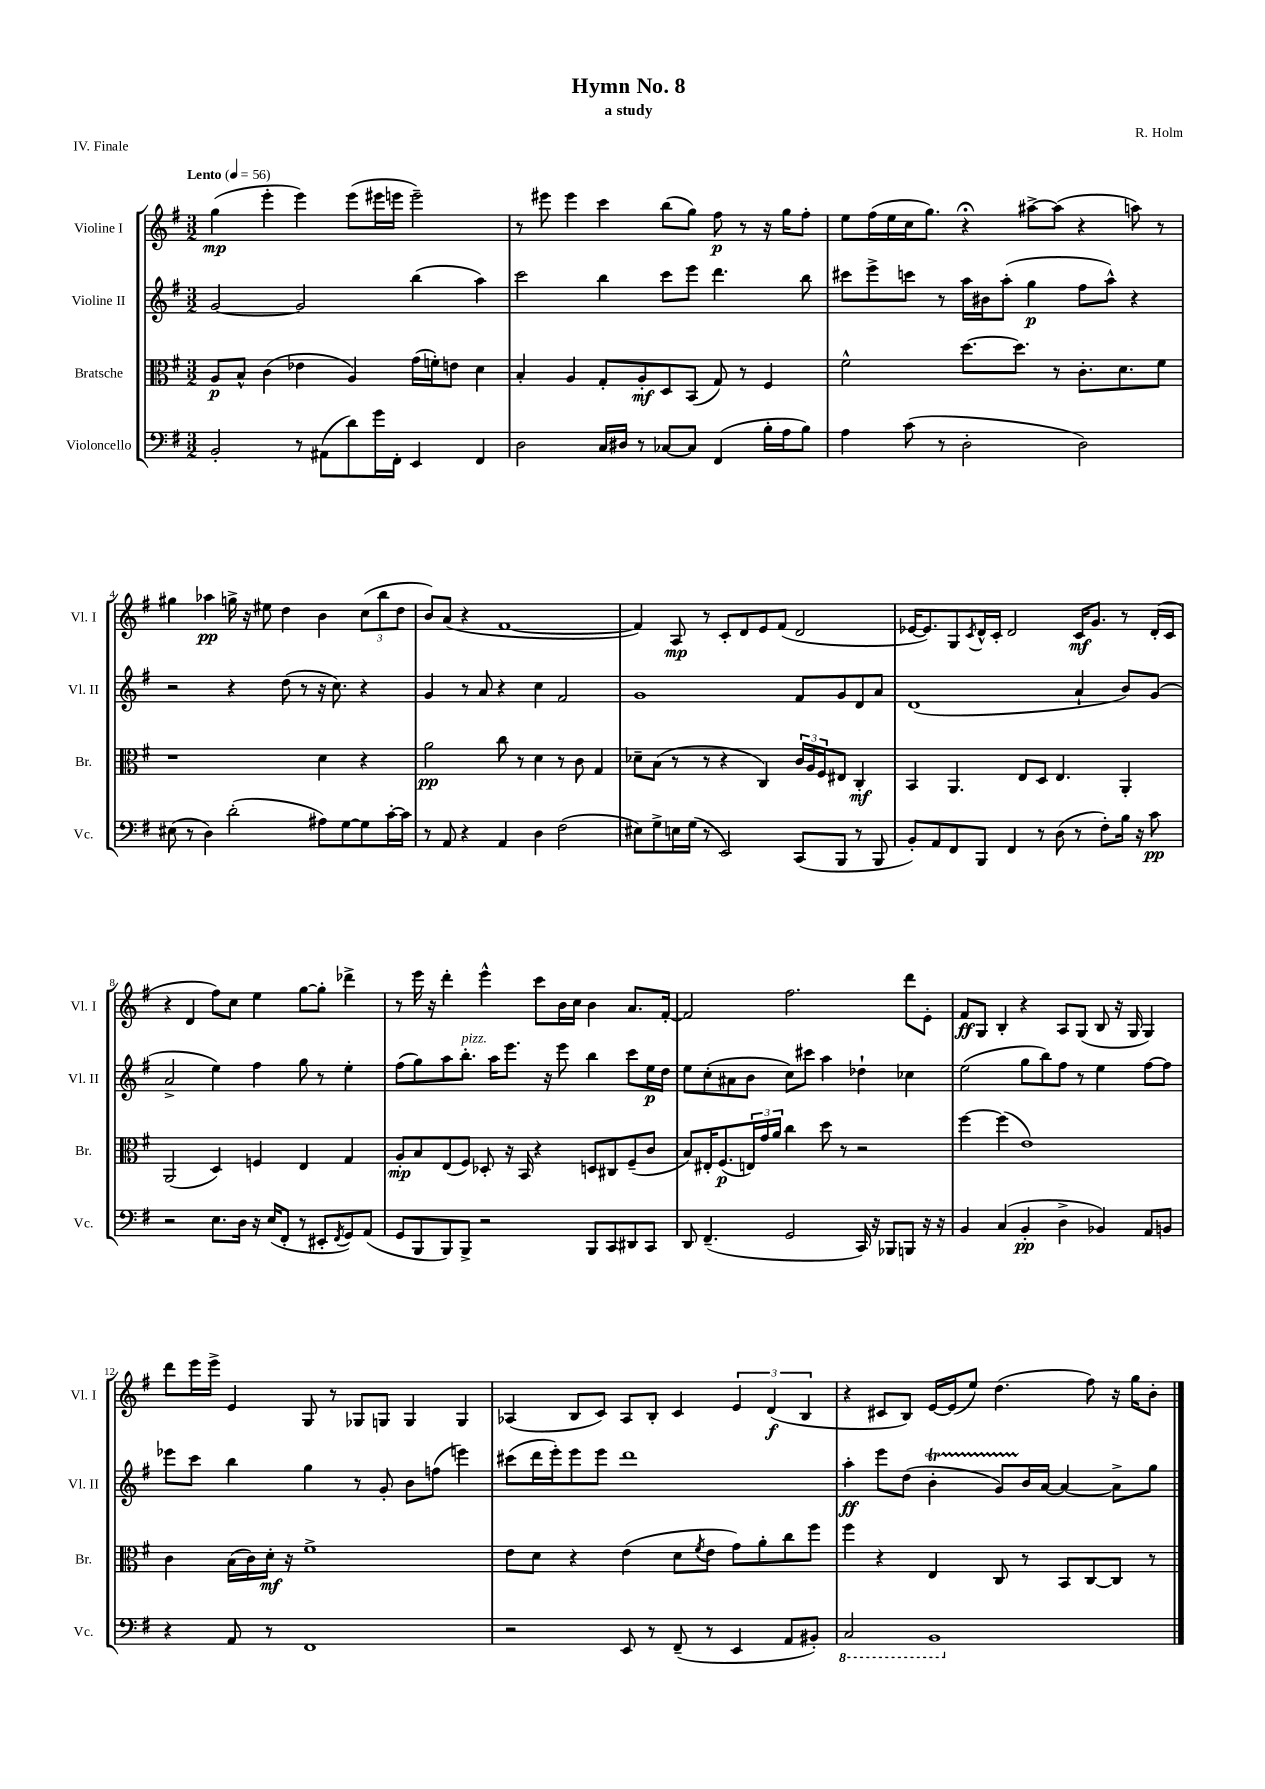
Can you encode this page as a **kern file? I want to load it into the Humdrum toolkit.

**kern	**kern	**kern	**kern
*staff4	*staff3	*staff2	*staff1
*clefF4	*clefC3	*clefG2	*clefG2
*k[f#]	*k[f#]	*k[f#]	*k[f#]
*M3/2	*M3/2	*M3/2	*M3/2
*MM56	*MM56	*MM56	*MM56
2BB'	8A	[2g	(4gg
.	8B^^	.	.
.	(4c	.	4eee'
8r	4e-	2g]	4eee)
(8AA#	.	.	.
8d)	4A)	.	(8eee
16g	.	.	16eee#
16FF#'	.	.	16eee
4EE	(16g	(4bb	2eee~)
.	16f')	.	.
.	8e	.	.
4FF#	4d	4aa)	.
=	=	=	=
2D	4B'	2ccc	8r
.	.	.	8eee#
.	4A	.	4eee#
16C	8G'	4bb	4ccc
16D#	.	.	.
8r	8A'	.	.
[8C-	8D	8ccc	(8bb
8C-]	(8BB	8eee	8gg)
(4FF#	8G)	4.ddd	8ff#
.	8r	.	8r
16B'	4F#	.	16r
16A	.	.	16gg
8B)	.	8bb	8ff#'
=	=	=	=
4A	2f#^^	8ccc#	8ee
.	.	8eee^	(16ff#
.	.	.	16ee
(8c	.	8ccc	16cc
.	.	.	8.gg)
8r	.	8r	.
2D'	[8.dd	16aa	4r;
.	.	16b#	.
.	.	(8aa'	.
.	8.dd]	.	.
.	.	4gg	[8aa#^
.	8r	.	(8aa#]
2D)	8.c'	8ff#	4r
.	.	8aa^^)	.
.	8.d	.	.
.	.	4r	8aa)
.	8f#	.	8r
=	=	=	=
(8E#	1r	2r	4gg#
8r	.	.	.
4D)	.	.	4aa-
(2d'	.	4r	16gg^
.	.	.	16r
.	.	.	8ee#
.	.	(8dd	4dd
.	.	8r	.
8A#)	4d	16r	4b
.	.	8.cc)	.
[8G	.	.	.
8G]	4r	4r	(12cc
.	.	.	12bb
[16c'	.	.	.
.	.	.	12dd
16c]	.	.	.
=	=	=	=
8r	2a	4g	8b)
8AA	.	.	(8a
4r	.	8r	4r
.	.	8a	.
4AA	8cc	4r	[1f#
.	8r	.	.
4D	4d	4cc	.
(2F#	8r	2f#	.
.	8c	.	.
.	4G	.	.
=	=	=	=
8E#)	8d-~	1g	4f#])
8G^	(8B	.	.
16E	8r	.	8A
(16G	.	.	.
8r	8r	.	8r
2EE)	4r	.	8c'
.	.	.	8d
.	4C)	.	8e
.	.	.	(8f#
(8CC	24c	8f#	2d
.	24A	.	.
.	24F#	.	.
8BBB	8E#	8g	.
8r	4C'	8d	.
8BBB	.	8a	.
=	=	=	=
8BB')	4BB	(1d	[16e-
.	.	.	8.e-])
8AA	.	.	.
8FF#	4.AA	.	8G
.	.	.	8qc
8BBB	.	.	16d^^
.	.	.	16c'
4FF#	.	.	2d
.	8E	.	.
8r	8D	.	.
(8D	4.E	.	.
8r	.	4a`	16c
.	.	.	8.g
8F#')	.	.	.
16B	4AA'	8b)	8r
16r	.	.	.
8c	.	(8g	(16d'
.	.	.	16c
=	=	=	=
2r	(2AA	2a^	4r
.	.	.	4d
8.E	4D)	4ee)	8ff#)
.	.	.	8cc
16D	.	.	.
16r	4F	4ff#	4ee
(16E	.	.	.
8FF#'	.	.	.
8r	4E	8gg	[8gg
8EE#'	.	8r	8gg']
8qFF#	.	.	.
8GG)	4G	4ee'	4ddd-^
(8AA	.	.	.
=	=	=	=
8GG	8A'	(8ff#	8r
8BBB	8B	8gg)	16eee
.	.	.	16r
8BBB)	(8E	8aa	4ddd'
8BBB^	8F#)	8.bb'	.
2r	8D-'	.	4eee^^
.	.	16aa	.
.	16r	8.eee	.
.	16BB	.	.
.	4r	.	8ccc
.	.	16r	.
.	.	8eee	16b
.	.	.	16cc
8BBB	8D	4bb	4b
8CC	8C#	.	.
8DD#	(8F#~	8ccc	8.a
8CC	8c	16ee	.
.	.	16dd	[16f#'
=	=	=	=
8DD	8B)	8ee	2f#]
(4.FF#~	16E#'	(8cc'	.
.	(8.F#	.	.
.	.	8a#	.
.	24E)	8b	.
.	24g	.	.
.	24a	.	.
2GG	4cc	8cc)	2.ff#
.	.	8ccc#	.
.	8dd	4aa	.
.	8r	.	.
16CC)	2r	4dd-`	.
16r	.	.	.
8BBB-	.	.	.
8BBB	.	4cc-	8ddd
16r	.	.	8e'
16r	.	.	.
=	=	=	=
4BB	[4ff#	(2ee	8f#
.	.	.	8G
(4C	(4ff#]	.	4B'
4BB'	1e)	8gg	4r
.	.	8bb)	.
4D^	.	8ff#	8A
.	.	8r	(8G
4BB-)	.	4ee	8B
.	.	.	16r
.	.	.	16G
8AA	.	[8ff#	4G)
8BB	.	8ff#]	.
=	=	=	=
4r	4c	8eee-	8ddd
.	.	8ccc	16eee
.	.	.	16eee^
8AA	(16B	4bb	4e
.	16c)	.	.
8r	16d'	.	.
.	16r	.	.
1FF#	1f#^	4gg	8G
.	.	.	8r
.	.	8r	8G-
.	.	8g'	8G
.	.	8b	4G
.	.	(8ff	.
.	.	4eee)	4G
=	=	=	=
2r	8e	(8ccc#	(4A-
.	8d	16ddd	.
.	.	16eee')	.
.	4r	8eee	8B
.	.	8eee	8c)
8EE	(4e	1ddd	8A-
8r	.	.	8B'
(8FF#~	8d	.	4c
.	8qf#	.	.
8r	8e	.	.
4EE	8g)	.	6e
.	8a'	.	.
.	.	.	(6d
8AA	8cc	.	.
.	.	.	6B
8BB#')	8ff#	.	.
=	=	=	=
2CC	4ff#	4aa'	4r
.	4r	8eee	8c#
.	.	(8dd	8B)
1BBB	4E	4b'	[16e
.	.	.	(16e]
.	.	.	8ee)
.	8C	8g)	(4.dd
.	8r	16b	.
.	.	[16a	.
.	8BB	4a_	.
.	[8C	.	8ff#)
.	8C]	8a^]	16r
.	.	.	16gg
.	8r	8gg	8b'
==	==	==	==
*-	*-	*-	*-
